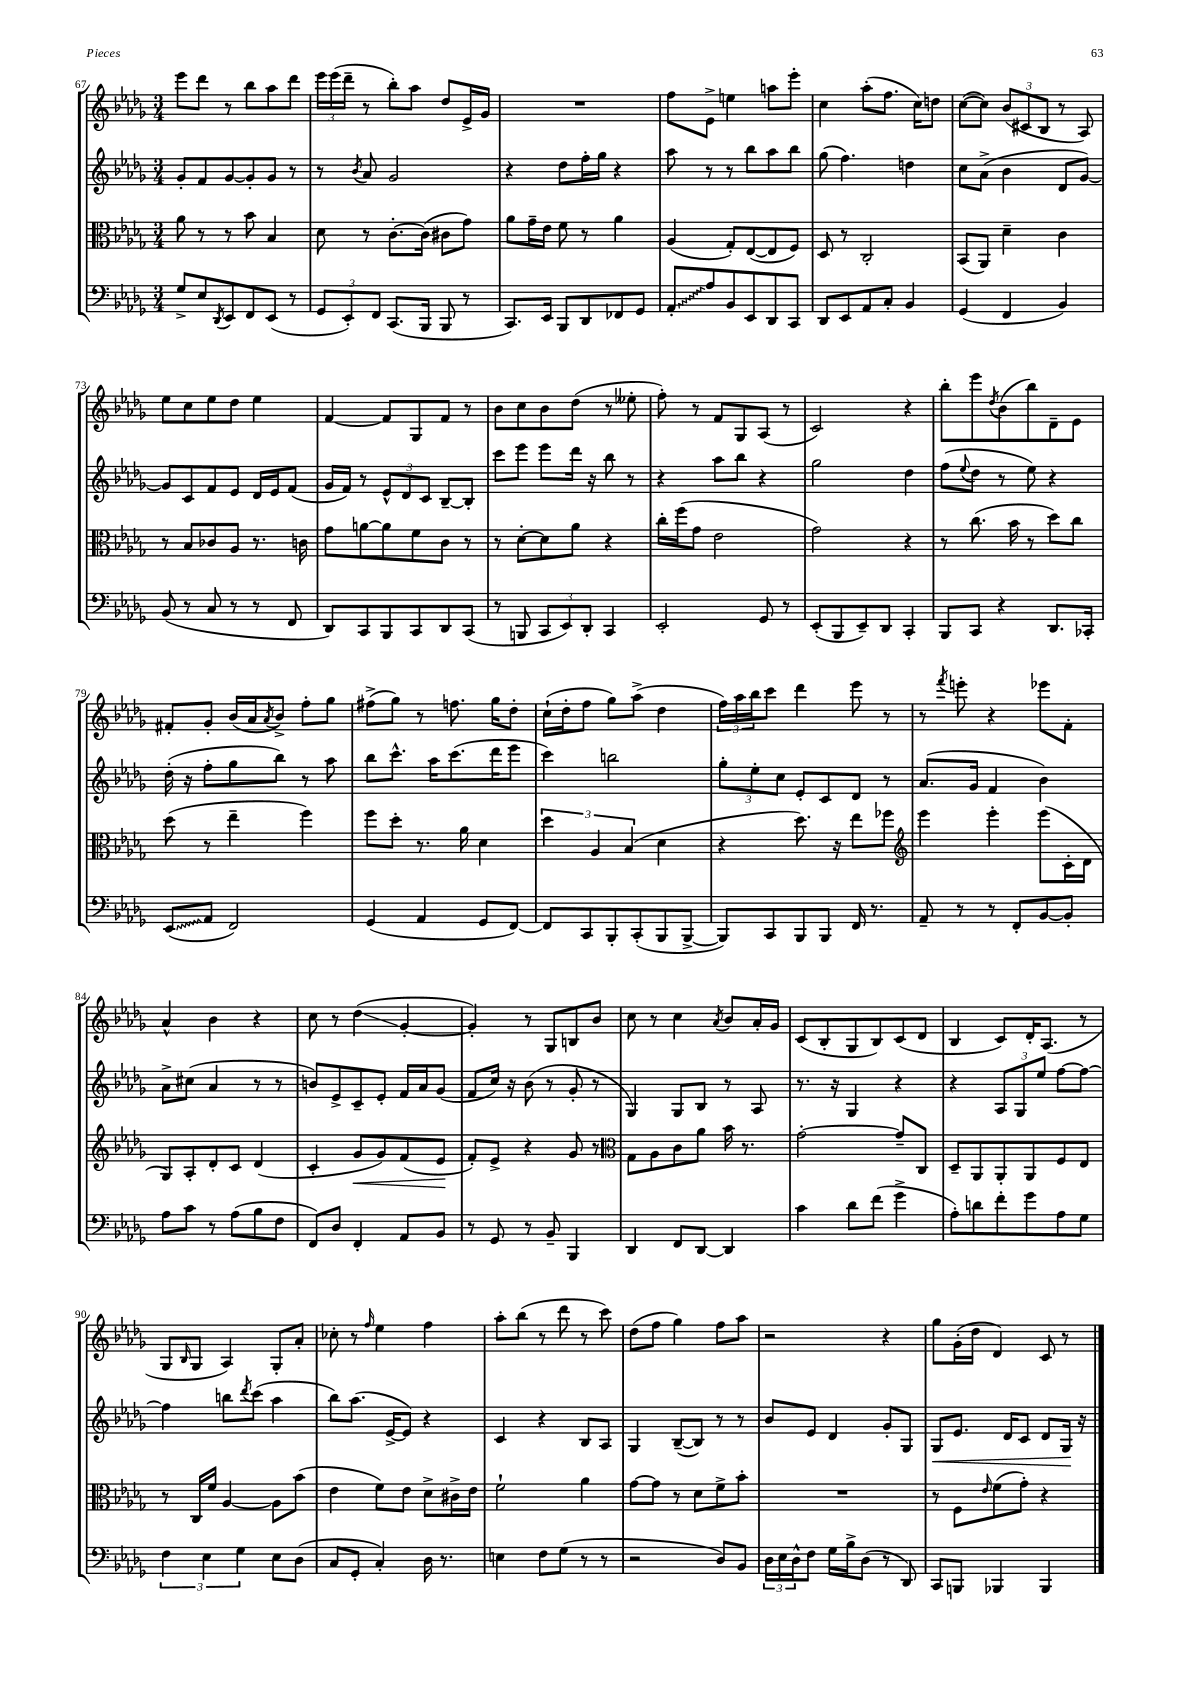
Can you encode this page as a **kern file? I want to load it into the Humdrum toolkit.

**kern	**kern	**kern	**kern
*staff4	*staff3	*staff2	*staff1
*clefF4	*clefC3	*clefG2	*clefG2
*k[b-e-a-d-g-]	*k[b-e-a-d-g-]	*k[b-e-a-d-g-]	*k[b-e-a-d-g-]
*M3/4	*M3/4	*M3/4	*M3/4
8G-^	8a-	8g-'	8eee-
8E-	8r	8f	8ddd-
8qDD-	.	.	.
8EE-	8r	[8g-	8r
8FF	8b-	8g-']	8bb-
(8EE-	4B-	8g-	8aa-
8r	.	8r	8ddd-
=	=	=	=
12GG-	8d-	8r	24eee-
.	.	.	(24eee-
12EE-')	.	.	24ddd-~
.	.	8qb-	.
.	8r	8a-	8r
12FF	.	.	.
(8.CC	[8.c'	2g-	8bb-')
.	.	.	8aa-
16BBB-	(16c]	.	.
8BBB-	8c#	.	8dd-
8r	8g-)	.	16e-^
.	.	.	16g-
=	=	=	=
8.CC)	8a-	4r	2.r
.	16g-~	.	.
16EE-	16e-	.	.
8BBB-	8f	8dd-	.
8DD-	8r	16ff'	.
.	.	16gg-	.
8FF-	4a-	4r	.
8GG-	.	.	.
=	=	=	=
8AA-'	(4A-	8aa-	8ff
8A-	.	8r	8e-^
8BB-	8G-')	8r	4ee
8EE-	([8E-	8bb-	.
8DD-	8E-]	8aa-	8aa
8CC	8F)	8bb-	8eee-'
=	=	=	=
8DD-	8D-	(8gg-	4cc
8EE-	8r	4.ff)	.
8AA-	2C'	.	(8aa-'
8C'	.	.	8.ff
4BB-	.	4dd	.
.	.	.	16cc)
.	.	.	8dd
=	=	=	=
(4GG-	(8BB-	8cc	([8cc
.	8AA-)	(8a-^	8cc])
4FF	4d-~	4b-	(12b-
.	.	.	12c#
.	.	.	12B-
4BB-)	4c	8d-	8r
.	.	[8g-)	8A-)
=	=	=	=
(8BB-	8r	8g-]	8ee-
8r	8B-	8c	8cc
8C	8c-	8f	8ee-
8r	8A-	8e-	8dd-
8r	8.r	16d-	4ee-
.	.	16e-	.
8FF	.	(8f	.
.	16c	.	.
=	=	=	=
8DD-)	8g-	16g-	[4f
.	.	16f)	.
8CC	[8a	8r	.
8BBB-	8a]	12e-^^	8f]
.	.	12d-	.
8CC	8f	.	8G-
.	.	12c	.
8DD-	8c	[8B-~	8f
(8CC	8r	8B-']	8r
=	=	=	=
8r	8r	8ccc	8b-
8BBB	[8d-'	8eee-	8cc
12CC	8d-]	8eee-	8b-
12EE-)	.	.	.
.	8a-	16ddd-	(8dd-
12DD-'	.	.	.
.	.	16r	.
4CC	4r	8bb-	8r
.	.	8r	8ee--'
=	=	=	=
2EE-'	16cc'	4r	8ff')
.	(16ff	.	.
.	8g-	.	8r
.	2e-	8aa-	8f
.	.	8bb-	8G-
8GG-	.	4r	(8A-
8r	.	.	8r
=	=	=	=
(8EE-'	2g-)	2gg-	2c)
8BBB-	.	.	.
8EE-~)	.	.	.
8DD-	.	.	.
4CC'	4r	4dd-	4r
=	=	=	=
8BBB-	8r	(8ff	8bb-'
.	.	8qqee-	.
8CC	(8.cc	8dd-	8eee-
.	.	.	8qdd-
4r	.	8r	(8b-
.	16b-	.	.
.	8r	8ee-)	8bb-)
8.DD-	8dd-)	4r	8d-~
.	8cc	.	8e-
16CC-'	.	.	.
=	=	=	=
(8EE-	(8dd-	(16dd-'	8f#'
.	.	16r	.
8AA-	8r	8ff'	8g-'
2FF)	4ee-~	8gg-	(16b-
.	.	.	16a-
.	.	.	8qa-
.	.	8bb-)	8b-^)
.	4ff)	8r	8ff'
.	.	8aa-	8gg-
=	=	=	=
(4GG-	8ff	8bb-	(8ff#^
.	8dd-'	8.ccc^^	8gg-)
4AA-	8.r	.	8r
.	.	16aa-	.
.	.	(8.ccc	8.ff
.	16a-	.	.
8GG-	4d-	.	.
.	.	16ddd-	16gg-
[8FF)	.	8eee-	8dd-'
=	=	=	=
8FF]	6dd-	4ccc)	(16cc`
.	.	.	16dd-'
8CC	.	.	8ff
.	6A-	.	.
8BBB-'	.	2bb	8gg-)
.	(6B-	.	.
(8CC'	.	.	(8aa-^
8BBB-	4d-	.	4dd-
[8BBB-^	.	.	.
=	=	=	=
8BBB-])	4r	12gg-'	24ff)
.	.	.	24aa-
.	.	12ee-'	24bb-
8CC	.	.	8ccc
.	.	12cc	.
8BBB-	8.dd-)	8e-'	4ddd-
8BBB-	.	8c	.
.	16r	.	.
16FF	8ee-	8d-	8eee-
8.r	.	.	.
.	8ff-	8r	8r
=	=	=	=
*	*clefG2	*	*
8AA-~	4eee-	(8.a-	8r
.	.	.	8qfff
8r	.	.	8eee'
.	.	16g-	.
8r	4eee-'	4f	4r
8FF'	.	.	.
[8BB-	(8eee-	4b-)	8eee-
8BB-']	16c'	.	8f'
.	16d-	.	.
=	=	=	=
8A-	8G-)	8a-^	4a-^^
8c	8A-'	(8cc#	.
8r	8d-'	4a-	4b-
(8A-	8c	.	.
8B-	(4d-	8r	4r
8F	.	8r	.
=	=	=	=
8FF)	4c'	8b)	8cc
8D-	.	8e-^	8r
4FF'	8g-	8c~	(4dd-
.	8g-)	8e-'	.
8AA-	(8f	16f	[4g-'
.	.	16a-	.
8BB-	8e-	(8g-	.
=	=	=	=
8r	8f')	8f	4g-'])
8GG-	8e-^	16cc)	.
.	.	16r	.
8r	4r	(8b-	8r
8BB-~	.	8r	8G-
4BBB-	8g-	8g-'	8B
.	8r	8r	8b-
=	=	=	=
*	*clefC3	*	*
4DD-	8G-	4G-)	8cc
.	8A-	.	8r
8FF	8c	8G-	4cc
[8DD-	8a-	8B-	.
.	.	.	8qa-
4DD-]	16b-	8r	8b-
.	8.r	.	.
.	.	8A-	16a-'
.	.	.	16g-
=	=	=	=
4c	[2g-'	8.r	(8c
.	.	.	8B-'
.	.	16r	.
8d-	.	4G-	8G-
(8f	.	.	8B-)
4g-^	8g-~]	4r	(8c
.	8C	.	8d-
=	=	=	=
8A-')	8D-~	4r	4B-
8d	8AA-	.	.
8f'	8AA-'	12A-	8c)
.	.	12G-	.
8g-	8AA-	.	16d-'
.	.	12ee-	.
.	.	.	(8.A-
8A-	8F	[8ff	.
8G-	8E-	8ff_	8r
=	=	=	=
6F	8r	4ff]	8G-
.	.	.	16qqB-
.	16C	.	8G-
6E-	.	.	.
.	16f	.	.
.	[4A-	8bb	4A-)
6G-	.	.	.
.	.	8qddd-	.
.	.	(8ccc	.
8E-	8A-]	4aa-	8G-'
(8D-	(8b-	.	8a-'
=	=	=	=
8C	4e-	8bb-)	8cc-'
8GG-'	.	(8.aa-	8r
.	.	.	16qqff
4C')	8f)	.	4ee-
.	.	[16e-^	.
.	8e-	8e-])	.
16D-	8d-^	4r	4ff
8.r	.	.	.
.	16c#^	.	.
.	16e-	.	.
=	=	=	=
4E	2f`	4c	8aa-'
.	.	.	(8bb-
8F	.	4r	8r
(8G-	.	.	8ddd-
8r	4a-	8B-	8r
8r	.	8A-	8ccc)
=	=	=	=
2r	[8g-	4G-	(8dd-
.	8g-]	.	8ff
.	8r	([8B-~	4gg-)
.	8d-	8B-])	.
8D-)	8f^	8r	8ff
8BB-	8b-'	8r	8aa-
=	=	=	=
24D-	2.r	8b-	2r
24E-	.	.	.
24D-^^	.	.	.
8F	.	8e-	.
16G-	.	4d-	.
16B-^	.	.	.
(8D-	.	.	.
8r	.	8g-'	4r
8DD-)	.	8G-	.
=	=	=	=
8CC	8r	8G-	8gg-
8BBB	8F	8.e-	(16g-'
.	.	.	16dd-
.	16qqe-	.	.
4BBB-	(8f	.	4d-)
.	.	16d-	.
.	8g-')	8c	.
4BBB-	4r	8d-	8c
.	.	16G-	8r
.	.	16r	.
==	==	==	==
*-	*-	*-	*-
